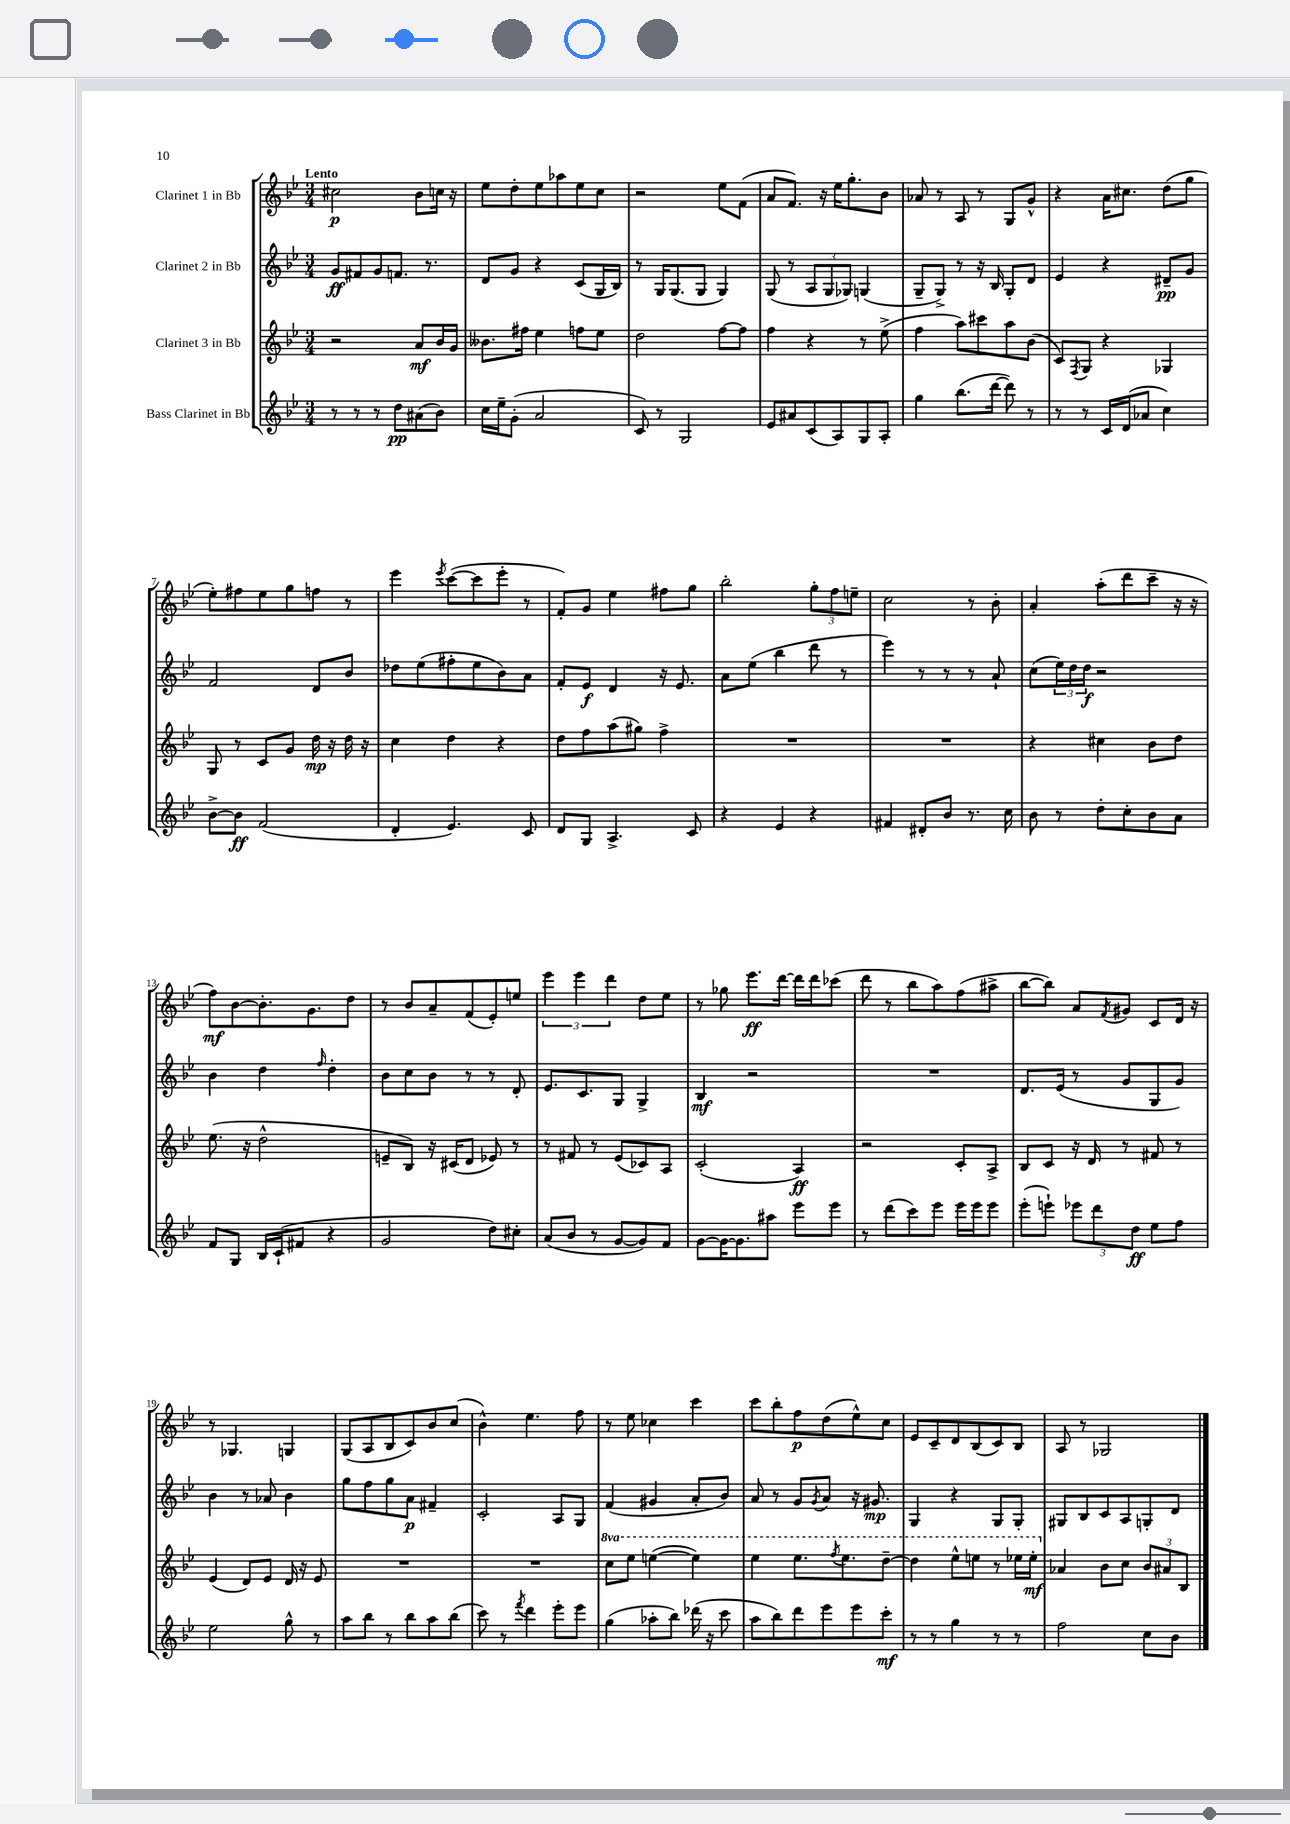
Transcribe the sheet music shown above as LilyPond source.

<<
\new StaffGroup <<
\new Staff = "s0" \with { instrumentName = "Clarinet 1 in Bb" } {
    \clef treble \key bes \major \numericTimeSignature \time 3/4 \tempo "Lento"
    cis''2\p bes'8 c''16 r16 |
    ees''8 d''8-. ees''8 aes''8 ees''8 c''8 |
    r2 ees''8 f'8( |
    a'8 f'8.) r16 ees''16 g''8.-. bes'8 |
    aes'8 r8 a8 r8 g8 g'8-^ |
    r4 a'16 cis''8. d''8( g''8 |
    ees''8-.) fis''8 ees''8 g''8 f''8 r8 |
    ees'''4 \acciaccatura { ees'''8 } c'''8~( c'''8 ees'''8-. r8 |
    f'8-.) g'8 ees''4 fis''8 g''8 |
    bes''2-. \tuplet 3/2 { g''8-. f''8 e''8-- } |
    c''2 r8 bes'8-. |
    a'4-. a''8-.( d'''8 c'''8-- r16 r16 |
    f''8\mf) bes'8~ bes'8.-. g'8. d''8 |
    r8 bes'8 a'8-- f'8( ees'8-.) e''8 |
    \tuplet 3/2 { ees'''4 ees'''4 d'''4 } d''8 ees''8 |
    r8 ges''8 ees'''8.\ff d'''16~ d'''16 d'''16 ces'''8( |
    d'''8 r8 bes''8 a''8) f''8( ais''8-> |
    bes''8~ bes''8) a'8 \acciaccatura { f'8 } gis'8 c'8 d'16 r16 |
    r8 ges4. g4 |
    g8( a8 bes8 c'8) bes'8 c''8( |
    bes'4-^) ees''4. f''8 |
    r8 ees''8 ces''4 c'''4 |
    c'''8 bes''8-. f''8\p d''8( ees''8-^) c''8 |
    ees'8 c'8-- d'8 bes8( c'8) bes8 |
    a8 r8 ges2 \bar "|." |
}
\new Staff = "s1" \with { instrumentName = "Clarinet 2 in Bb" } {
    \clef treble \key bes \major \numericTimeSignature \time 3/4
    g'8\ff fis'8 g'8 f'8. r8. |
    d'8 g'8 r4 c'8( g16 bes16) |
    r8 g16 g8.( g8 g4) |
    g8( r8 \tuplet 3/2 { a8 g8 ges8) } g4( |
    g8-- g8->) r8 r16 bes16 g8-. d'8 |
    ees'4 r4 dis'8--\pp g'8 |
    f'2 d'8 bes'8 |
    des''8 ees''8( fis''8-. ees''8 bes'8) a'8 |
    f'8-. ees'8\f d'4 r16 ees'8. |
    a'8 ees''8( bes''4 d'''8 r8 |
    ees'''4) r8 r8 r8 a'8-! |
    c''8( \tuplet 3/2 { ees''16) d''16 d''16\f } r2 |
    bes'4 d''4 \grace { f''16 } d''4-. |
    bes'8 c''8 bes'8 r8 r8 d'8-. |
    ees'8. c'8. g8 g4-> |
    bes4\mf r2 |
    R2. |
    d'8. ees'16( r8 g'8 g8 g'8) |
    bes'4 r8 aes'8 bes'4 |
    g''8 f''8 g''8 a'8\p fis'4-- |
    c'2-. a8 g8 |
    f'4( gis'4 a'8-. bes'8) |
    a'8 r8 g'8 \acciaccatura { g'8 } a'8 r16 gis'8.\mp |
    g4 r4 g8 g8-. |
    gis8 bes8 c'8 a8 g8-. d'8 \bar "|." |
}
\new Staff = "s2" \with { instrumentName = "Clarinet 3 in Bb" } {
    \clef treble \key bes \major \numericTimeSignature \time 3/4 \set Staff.ottavationMarkups = #ottavation-simple-ordinals
    r2 a'8\mf bes'16 g'16 |
    beses'8. fis''16 ees''4 f''8 ees''8 |
    d''2 f''8~ f''8 |
    f''4 r4 r8 ees''8->( |
    f''4 a''8) cis'''8 a''8 bes'8( |
    c'8) \acciaccatura { f8 } g8 r4 ges4 |
    g8 r8 c'8 g'8 d''16\mp r16 d''16 r16 |
    c''4 d''4 r4 |
    d''8 f''8 a''8( gis''8) f''4-> |
    R2. |
    R2. |
    r4 cis''4 bes'8 d''8 |
    ees''8.( r16 d''2-^ |
    e'8-- bes8) r16 cis'16( d'8 ees'8) r8 |
    r8 fis'8 r8 ees'8( ces'8) a8 |
    c'2-.( a4\ff) |
    r2 c'8-. a8-> |
    bes8 c'8 r16 d'16 r8 fis'8 r8 |
    ees'4( d'8) ees'8 d'16 r16 ees'8 |
    R2. |
    R2. |
    \ottava #1 c'''8 ees'''8 e'''4~( e'''4) |
    ees'''4 ees'''8. \acciaccatura { f'''8 } ees'''8. d'''8~-- |
    d'''4 ees'''8-^ e'''8 r8 ees'''16 ees'''16-.\mf \ottava #0 |
    aes'4 bes'8 c''8 \tuplet 3/2 { bes'8 ais'8 bes8 } \bar "|." |
}
\new Staff = "s3" \with { instrumentName = "Bass Clarinet in Bb" } {
    \clef treble \key bes \major \numericTimeSignature \time 3/4
    r8 r8 r8 d''8\pp ais'8( bes'8) |
    c''16 ees''16-- g'8-.( a'2 |
    c'8) r8 g2 |
    ees'8 ais'8 c'8( a8) g8 a8-. |
    g''4 bes''8.( d'''16~ d'''8) r8 |
    r8 r8 c'16 d'16( aes'8 c''4) |
    bes'8~-> bes'8\ff f'2( |
    d'4-. ees'4.) c'8 |
    d'8 g8 a4.-> c'8 |
    r4 ees'4 r4 |
    fis'4 dis'8-. bes'8 r8. c''16 |
    bes'8 r8 d''8-. c''8-. bes'8 a'8 |
    f'8 g8 bes16 c'16-!( fis'8 r4 |
    g'2 d''8) cis''8-. |
    a'8( bes'8 r8 g'8~ g'8) f'8 |
    g'8~ g'16~ g'8. ais''8 ees'''8 ees'''8 |
    r8 d'''8( c'''8) ees'''8 ees'''16 ees'''16 ees'''8 |
    ees'''8-.( e'''8-!) \tuplet 3/2 { ees'''8 d'''8 d''8\ff } ees''8 f''8 |
    ees''2 g''8-^ r8 |
    a''8 bes''8 r8 bes''8 a''8 bes''8( |
    c'''8) r8 \acciaccatura { f'''8 } d'''4 ees'''8-. ees'''8 |
    g''4( aes''8-. bes''8) des'''16( r16 c'''8 |
    a''8 bes''8) d'''8 ees'''8 ees'''8 c'''8-.\mf |
    r8 r8 g''4 r8 r8 |
    f''2 c''8 bes'8 \bar "|." |
}
>>
>>
